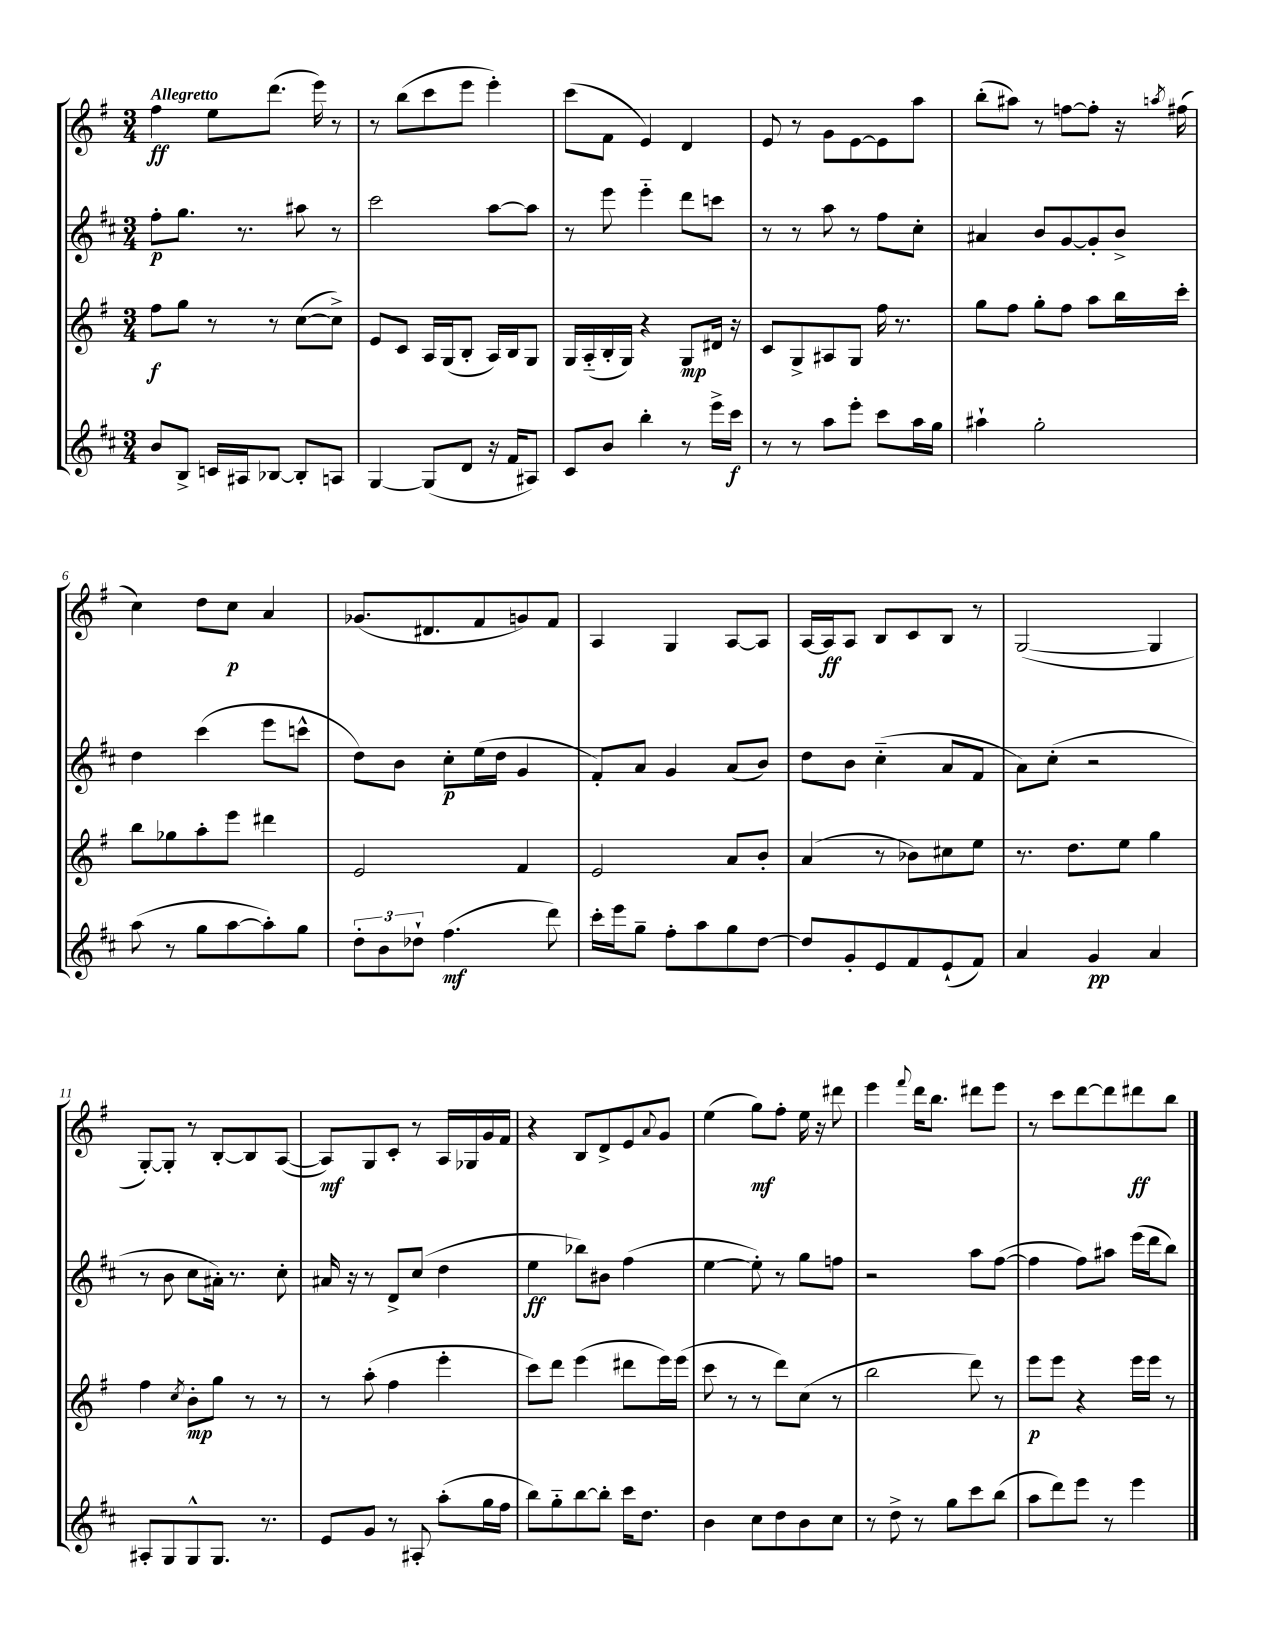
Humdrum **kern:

**kern	**dynam	**kern	**dynam	**kern	**dynam	**kern	**dynam
*part4	*part4	*part3	*part3	*part2	*part2	*part1	*part1
*staff4	*staff4	*staff3	*staff3	*staff2	*staff2	*staff1	*staff1
*clefG2	*	*clefG2	*	*clefG2	*	*clefG2	*
*k[f#c#]	*	*k[f#]	*	*k[f#c#]	*	*k[f#]	*
*M3/4	*	*M3/4	*	*M3/4	*	*M3/4	*
=1	=1	=1	=1	=1	=1	=1	=1
!	!	!	!	!	!	!LO:TX:a:B:t=Allegretto	!
8b/L	.	8ff#\L	f	8ff#'\L	p	4ff#\	ff
8B^/J	.	8gg\J	.	8.gg\J	.	.	.
16cn/LL	.	8r	.	.	.	8ee\L	.
16A#X/J	.	.	.	8.r	.	.	.
[8B-X/J	.	8r	.	.	.	(8.ddd\J	.
8B-'/L]	.	([8cc\L	.	8aa#X\	.	.	.
.	.	.	.	.	.	16eee\)	.
8An/J	.	8cc^\J])	.	8r	.	8r	.
=2	=2	=2	=2	=2	=2	=2	=2
[4G/	.	8e/L	.	2ccc#\	.	8r	.
.	.	8c/J	.	.	.	(8bb\L	.
(8G/L]	.	16A/LL	.	.	.	8ccc\	.
.	.	(16G/J	.	.	.	.	.
8d/J	.	8B'/J	.	.	.	8eee\J	.
16r	.	16A/LL)	.	[8aa\L	.	4eee'\)	.
16f#/KL	.	16B/J	.	.	.	.	.
8A#X/J)	.	8G/J	.	8aa\J]	.	.	.
=3	=3	=3	=3	=3	=3	=3	=3
8c#/L	.	16G/LL	.	8r	.	(8ccc\L	.
.	.	(16A/	.	.	.	.	.
8b/J	.	16B'/	.	8eee\	.	8f#\J	.
.	.	16G/JJ)	.	.	.	.	.
4bb'\	.	4r	.	4eee\	.	4e/)	.
8r	.	8G/L	mp	8ddd\L	.	4d/	.
16eee^\LL	.	16d#X/Jk	.	8cccn\J	.	.	.
16ccc#\JJ	f	16r	.	.	.	.	.
=4	=4	=4	=4	=4	=4	=4	=4
8r	.	8c/L	.	8r	.	8e/	.
8r	.	8G^/	.	8r	.	8r	.
8aa\L	.	8A#X/	.	8aa\	.	8g\L	.
8eee'\J	.	8G/J	.	8r	.	[8e\	.
8ccc#\L	.	16ff#\	.	8ff#\L	.	8e\]	.
.	.	8.r	.	.	.	.	.
16aa\L	.	.	.	8cc#'\J	.	8aa\J	.
16gg\JJ	.	.	.	.	.	.	.
=5	=5	=5	=5	=5	=5	=5	=5
4aa#X`\	.	8gg\L	.	4a#X/	.	(8bb'\L	.
.	.	8ff#\J	.	.	.	8aa#X\J)	.
2gg'\	.	8gg'\L	.	8b/L	.	8r	.
.	.	8ff#\J	.	[8g/	.	[8ffn\L	.
.	.	8aa\L	.	8g'/]	.	8ff'\J]	.
.	.	16bb\L	.	8b^/J	.	16r	.
.	.	.	.	.	.	8qaan/	.
.	.	16ccc'\JJ	.	.	.	(16ff#X\	.
!!LO:LB:g=z
=6	=6	=6	=6	=6	=6	=6	=6
(8aa\	.	8bb\L	.	4dd\	.	4cc\)	.
8r	.	8gg-X\	.	.	.	.	.
8gg\L	.	8aa'\	.	(4ccc#\	.	8dd\L	.
[8aa\	.	8eee\J	.	.	.	8cc\J	p
8aa'\])	.	4ddd#X\	.	8eee\L	.	4a/	.
8gg\J	.	.	.	8cccn^^\J	.	.	.
=7	=7	=7	=7	=7	=7	=7	=7
12dd'\L	.	2e/	.	8dd\L)	.	(8.g-X/L	.
12b\	.	.	.	.	.	.	.
.	.	.	.	8b\J	.	.	.
12dd-X`\J	.	.	.	.	.	.	.
.	.	.	.	.	.	8.d#X/	.
(4.ff#\	mf	.	.	8cc#'\L	p	.	.
.	.	.	.	(16ee\L	.	8f#/	.
.	.	.	.	16dd\JJ	.	.	.
.	.	4f#/	.	4g/	.	8gn/)	.
8ddd\)	.	.	.	.	.	8f#/J	.
=8	=8	=8	=8	=8	=8	=8	=8
16ccc#'\LL	.	2e/	.	8f#'/L)	.	4A/	.
16eee\J	.	.	.	.	.	.	.
8gg~\J	.	.	.	8a/J	.	.	.
8ff#'\L	.	.	.	4g/	.	4G/	.
8aa\	.	.	.	.	.	.	.
8gg\	.	8a/L	.	(8a/L	.	[8A/L	.
[8dd\J	.	8b'/J	.	8b/J)	.	8A/J]	.
=9	=9	=9	=9	=9	=9	=9	=9
8dd/L]	.	(4a/	.	8dd\L	.	[16A/LL	.
.	.	.	.	.	.	16A/J]	ff
8g'/	.	.	.	8b\J	.	8A/J	.
8e/	.	8r	.	(4cc#\	.	8B/L	.
8f#/	.	8b-X\L)	.	.	.	8c/	.
(8e`/	.	8cc#X\	.	8a/L	.	8B/J	.
8f#/J)	.	8ee\J	.	8f#/J	.	8r	.
=10	=10	=10	=10	=10	=10	=10	=10
4a/	.	8.r	.	8a\L)	.	([2G/	.
.	.	.	.	(8cc#'\J	.	.	.
.	.	8.dd\L	.	.	.	.	.
4g/	pp	.	.	2r	.	.	.
.	.	8ee\J	.	.	.	.	.
4a/	.	4gg\	.	.	.	4G/]	.
!!LO:LB:g=z
=11	=11	=11	=11	=11	=11	=11	=11
8A#X'/L	.	4ff#\	.	8r	.	[8G'/L)	.
8G/	.	.	.	8b\	.	8G'/J]	.
.	.	8qcc/	.	.	.	.	.
8G^^/	.	8b'\L	mp	8cc#\L	.	8r	.
8.G/J	.	8gg\J	.	16a#X'\Jk)	.	[8B'/L	.
.	.	.	.	8.r	.	.	.
.	.	8r	.	.	.	8B/]	.
8.r	.	.	.	.	.	.	.
.	.	8r	.	8cc#'\	.	([8A/J	.
=12	=12	=12	=12	=12	=12	=12	=12
8e/L	.	8r	.	16a#X/	.	8A/L])	mf
.	.	.	.	16r	.	.	.
8g/J	.	(8aa'\	.	8r	.	8G/	.
8r	.	4ff#\	.	8d^/L	.	8c'/J	.
8A#X'/	.	.	.	(8cc#/J	.	8r	.
(8aa'\L	.	4eee'\	.	4dd\	.	16A/LL	.
.	.	.	.	.	.	16G-X/	.
16gg\L	.	.	.	.	.	16g/	.
16ff#\JJ	.	.	.	.	.	16f#/JJ	.
=13	=13	=13	=13	=13	=13	=13	=13
8bb\L)	.	8ccc\L)	.	4ee\	ff	4r	.
8gg\	.	8ddd\J	.	.	.	.	.
[8bb\	.	(4eee\	.	8bb-X\L)	.	8B/L	.
8bb'\J]	.	.	.	8b#X\J	.	8d^/	.
16ccc#\KL	.	8ddd#X\L	.	(4ff#\	.	8e/	.
8.dd\J	.	.	.	.	.	.	.
.	.	.	.	.	.	8qqa/	.
.	.	16eee\L)	.	.	.	8g/J	.
.	.	(16eee\JJ	.	.	.	.	.
=14	=14	=14	=14	=14	=14	=14	=14
4b\	.	8ccc\	.	[4ee\	.	(4ee\	.
.	.	8r	.	.	.	.	.
8cc#\L	.	8r	.	8ee'\])	.	8gg\L)	mf
8dd\	.	8ddd\L)	.	8r	.	8ff#'\J	.
8b\	.	(8cc\J	.	8gg\L	.	16ee\	.
.	.	.	.	.	.	16r	.
8cc#\J	.	8r	.	8ffn\J	.	8ddd#X\	.
=15	=15	=15	=15	=15	=15	=15	=15
8r	.	2bb\	.	2r	.	4eee\	.
8dd^\	.	.	.	.	.	.	.
.	.	.	.	.	.	8qqfff#/	.
8r	.	.	.	.	.	16ddd\KL	.
.	.	.	.	.	.	8.bb\J	.
8gg\L	.	.	.	.	.	.	.
8ccc#\	.	8ddd\)	.	8aa\L	.	8ddd#X\L	.
(8bb\J	.	8r	.	([8ff#\J	.	8eee\J	.
=16	=16	=16	=16	=16	=16	=16	=16
8aa\L	.	8eee\L	p	4ff#\]	.	8r	.
8ddd\)	.	8eee\J	.	.	.	8ccc\L	.
8eee\J	.	4r	.	8ff#\L)	.	[8ddd\	.
8r	.	.	.	8aa#X\J	.	8ddd\]	.
4eee\	.	16eee\LL	.	(16eee\LL	.	8ddd#X\	ff
.	.	16eee\JJ	.	16ddd\J	.	.	.
.	.	8r	.	8bb\J)	.	8bb\J	.
==	==	==	==	==	==	==	==
*-	*-	*-	*-	*-	*-	*-	*-
